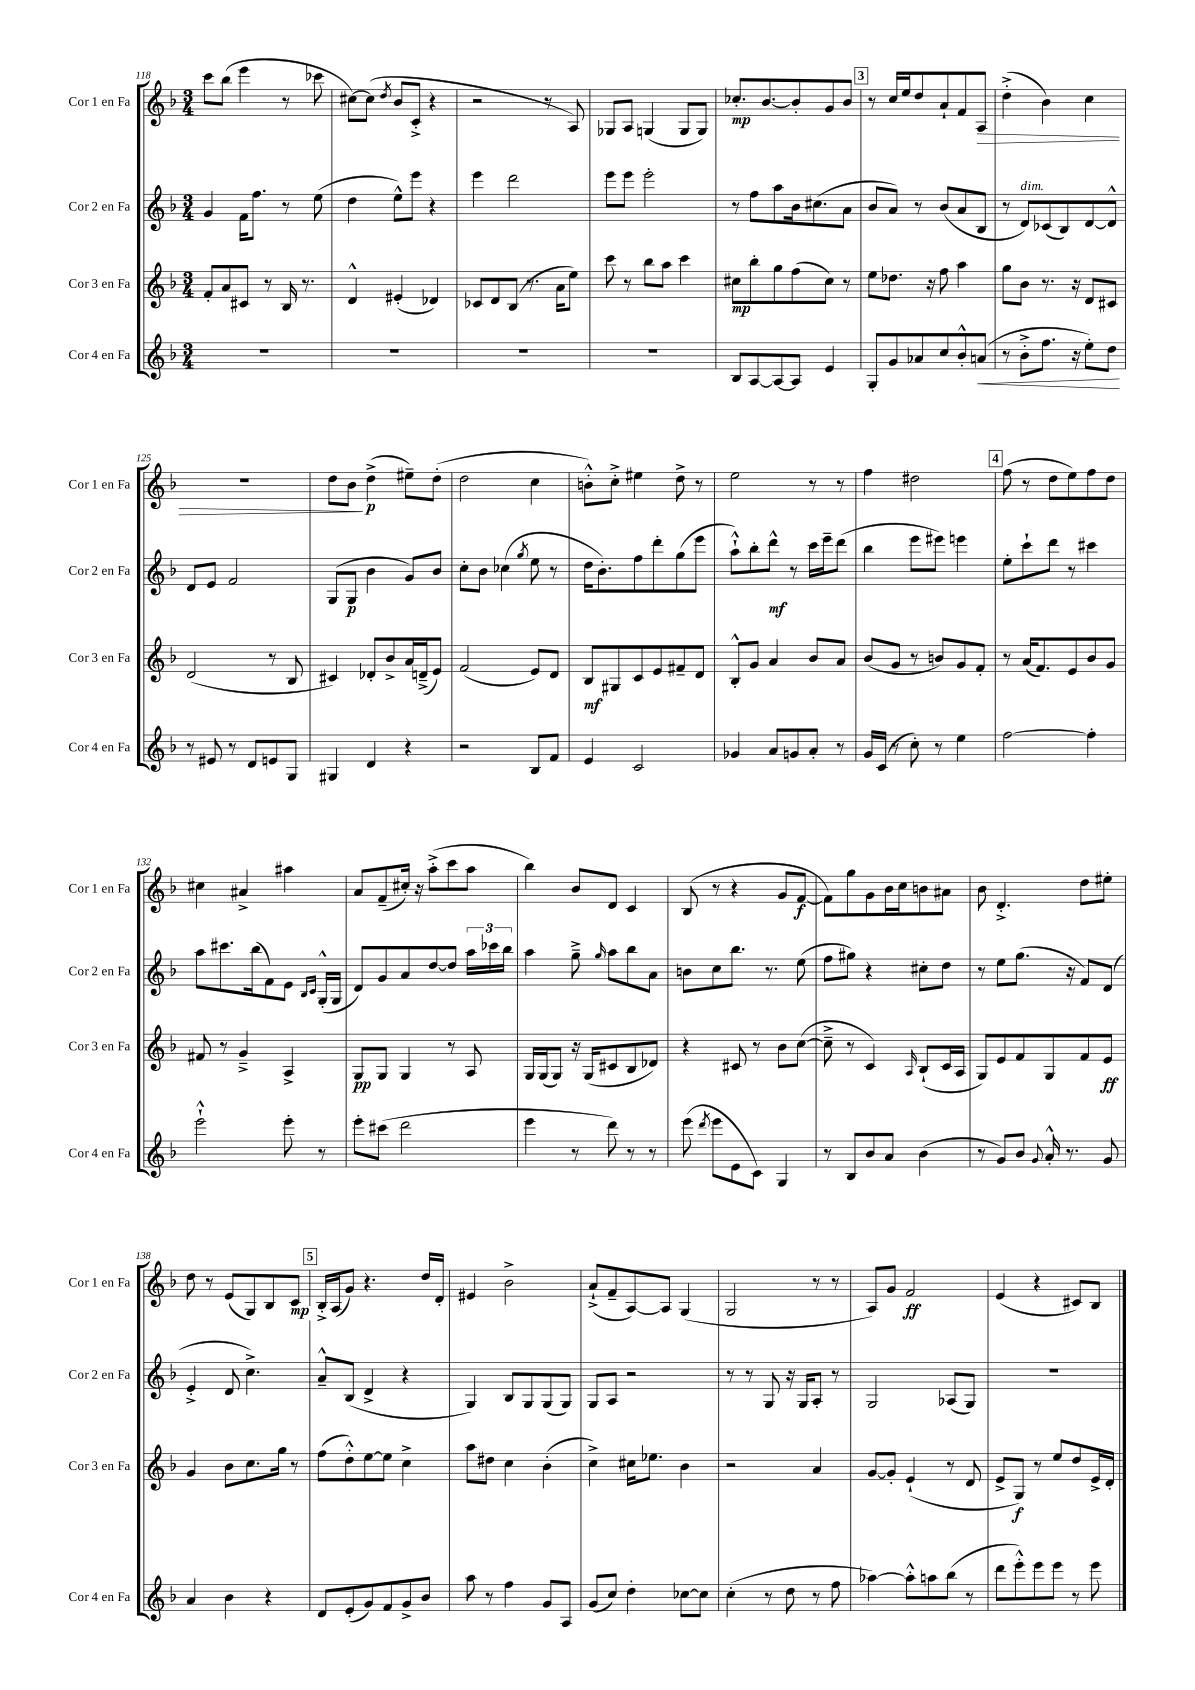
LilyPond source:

<<
\new StaffGroup <<
\new Staff = "s0" \with { instrumentName = "Cor 1 en Fa" shortInstrumentName = "Cor 1 en Fa" } {
    \clef treble \key f \major \numericTimeSignature \time 3/4
    \autoBeamOff c'''8[ bes''8]( e'''4 r8 ces'''8 |
    cis''8[~) cis''8]( \acciaccatura { d''8 } bes'8[ c'8]-.-> r4 |
    r2 r8 a8) |
    ges8[ a8] g4( g8[ g8]) |
    ces''8.[-.\mp bes'8.~ bes'8-. g'8 bes'8] |
    \mark \markup { \box "3" } r8 c''16[ e''16 d''8 a'8-! f'8 a8]\> |
    d''4-.->( bes'4) c''4 |
    R2. |
    d''8[ bes'8]\! d''4->\p( eis''8[--) d''8]-.( |
    d''2 c''4 |
    b'8[-.-^) c''8]-.-> eis''4 d''8-> r8 |
    e''2 r8 r8 |
    f''4 dis''2 |
    \mark \markup { \box "4" } f''8( r8 d''8[ e''8) f''8 d''8] |
    cis''4 ais'4-> ais''4 |
    a'8[ f'8--( cis''16]-.) r16 a''8[-.->( c'''8 a''8] |
    bes''4) bes'8[ d'8] c'4 |
    bes8( r8 r4 g'8[ f'8]~\f |
    f'8[) g''8 g'8 bes'16 c''16 b'8 ais'8] |
    bes'8 d'4.-.-> d''8[ eis''8]-. |
    d''8 r8 e'8[( g8) bes8 c'8]\mp |
    \mark \markup { \box "5" } bes16[-.-> a16( g'8]) r4. d''16[ d'16]-. |
    eis'4 bes'2-> |
    a'8[-!->( f'8-- a8~) a8] g4( |
    g2 r8 r8 |
    a8[) g'8] f'2\ff |
    e'4( r4 cis'8[) bes8] \bar "|." |
}
\new Staff = "s1" \with { instrumentName = "Cor 2 en Fa" shortInstrumentName = "Cor 2 en Fa" } {
    \clef treble \key f \major \numericTimeSignature \time 3/4
    \autoBeamOff g'4 f'16[ f''8.] r8 e''8( |
    d''4 e''8[-^) e'''8] r4 |
    e'''4 d'''2 |
    e'''8[ e'''8] e'''2-. |
    r8 f''8[ a''8 bes'16 cis''8.( a'8] |
    \mark \markup { \box "3" } bes'8[ a'8]) r8 bes'8[( a'8 bes8] |
    r8 d'8[^\markup { \italic "dim." }) ces'8( bes8) d'8~ d'8]-^ |
    d'8[ e'8] f'2 |
    g8[( g8]\p bes'4 g'8[) bes'8] |
    c''8[-. bes'8] ces''4( \acciaccatura { g''8 } e''8 r8 |
    d''16[ bes'8.-.) f''8 d'''8-. g''8( e'''8] |
    a''8[-!-^) bes''8-. d'''8]-^\mf r8 c'''16[ e'''16-- d'''8]( |
    bes''4 e'''8[ eis'''8]) e'''4 |
    \mark \markup { \box "4" } e''8[-. c'''8-! d'''8] r8 cis'''4 |
    a''8[ cis'''8. bes''16( f'8) e'8] \grace { bes16[ c'16] } g16[-.-^( g16] |
    d'8[) g'8 a'8 d''8~ d''8] \tuplet 3/2 { a''16[ ces'''16 bes''16] } |
    a''4 g''8---> \grace { g''16 } a''8[ bes''8 a'8] |
    b'8[ c''8 bes''8.] r8. e''8( |
    f''8[ gis''8]) r4 cis''8[-. d''8] |
    r8 e''8[ g''8.]( r16 f'8[) d'8]( |
    e'4-.-> d'8 c''4.->) |
    \mark \markup { \box "5" } a'8[---^ bes8]( d'4-> r4 |
    g4) bes8[ g8 g8( g8]) |
    g8[ a8] r2 |
    r8 r8 g8 r16 g16[ a8]-. r8 |
    g2 aes8[( g8]) |
    R2. \bar "|." |
}
\new Staff = "s2" \with { instrumentName = "Cor 3 en Fa" shortInstrumentName = "Cor 3 en Fa" } {
    \clef treble \key f \major \numericTimeSignature \time 3/4
    \autoBeamOff f'8[-. a'8 cis'8] r8 bes16 r8. |
    d'4-^ eis'4-.( des'4) |
    ces'8[ d'8 bes8]( r8. a'16[ e''8]) |
    c'''8 r8 bes''8[ a''8] c'''4 |
    cis''8[\mp bes''8-. g''8 f''8( cis''8]) r8 |
    \mark \markup { \box "3" } e''8[ des''8.] r16 f''8 a''4 |
    g''8[ bes'8] r8. r16 d'8[ cis'8] |
    d'2( r8 bes8 |
    cis'4) des'8[-. bes'8-> a'16 d'16--->( e'8]) |
    f'2( e'8[) d'8] |
    bes8[\mf gis8 c'8 e'8 fis'8-- d'8] |
    bes8[-.-^ g'8] a'4 bes'8[ a'8] |
    bes'8[( g'8] r8 b'8[) g'8 f'8]-. |
    \mark \markup { \box "4" } r8 a'16[( f'8.) e'8 bes'8 g'8] |
    fis'8 r8 g'4---> a4-> |
    g8[\pp g8] g4 r8 a8 |
    g16[ g16( g8]) r16 g16[( cis'8 bes8 des'8]) |
    r4 cis'8 r8 bes'8[ c''8]~( |
    c''8---> r8 c'4) \grace { a16 } bes8[-!( c'16 a16] |
    g8[) e'8 f'8 g8 f'8 e'8]\ff |
    g'4 bes'8[ c''8. g''16] r8 |
    \mark \markup { \box "5" } f''8[( d''8-.-^) e''8~ e''8] c''4-> |
    a''8[ dis''8] c''4 bes'4-.( |
    c''4->) cis''16[ ees''8.] bes'4 |
    r2 a'4 |
    g'8[~ g'8]-. e'4-!( r8 d'8 |
    e'8[-> g8]\f) r8 e''8[ d''8 e'16-> d'16]-. \bar "|." |
}
\new Staff = "s3" \with { instrumentName = "Cor 4 en Fa" shortInstrumentName = "Cor 4 en Fa" } {
    \clef treble \key f \major \numericTimeSignature \time 3/4
    \autoBeamOff R2. |
    R2. |
    R2. |
    R2. |
    bes8[ a8~ a8~ a8] e'4 |
    \mark \markup { \box "3" } g8[-. g'8 aes'8 c''8 bes'8-.-^ a'8]\<( |
    r8 bes'8[-.-> f''8.] r16 e''8[-.) d''8]\! |
    r8 eis'8 r8 d'8[ e'8 g8] |
    gis4 d'4 r4 |
    r2 bes8[ f'8] |
    e'4 c'2 |
    ges'4 a'8[ g'8 a'8]-. r8 |
    g'16[ c'16]( r8 c''8-.) r8 e''4 |
    \mark \markup { \box "4" } f''2~ f''4-. |
    e'''2-!-^ e'''8-. r8 |
    e'''8[-. cis'''8]( d'''2 |
    e'''4 r8 d'''8) r8 r8 |
    e'''8( \acciaccatura { d'''8 } e'''8[ e'8 c'8]) g4 |
    r8 bes8[ bes'8 a'8] bes'4( |
    r8 g'8[) bes'8] \appoggiatura { g'8 } a'16-.-^ r8. g'8 |
    a'4 bes'4 r4 |
    \mark \markup { \box "5" } d'8[ e'8-.( g'8) f'8 g'8-> bes'8] |
    a''8 r8 f''4 g'8[ a8] |
    g'8[( c''8]) d''4-. ces''8[~ ces''8] |
    c''4-.( r8 d''8 r8 f''8 |
    aes''4~) aes''8[-.-^ a''8 bes''8]( r8 |
    d'''8[ e'''8-.-^) e'''8 e'''8] r8 e'''8 \bar "|." |
}
>>
>>
\layout { \context { \Score currentBarNumber = #118 } }
